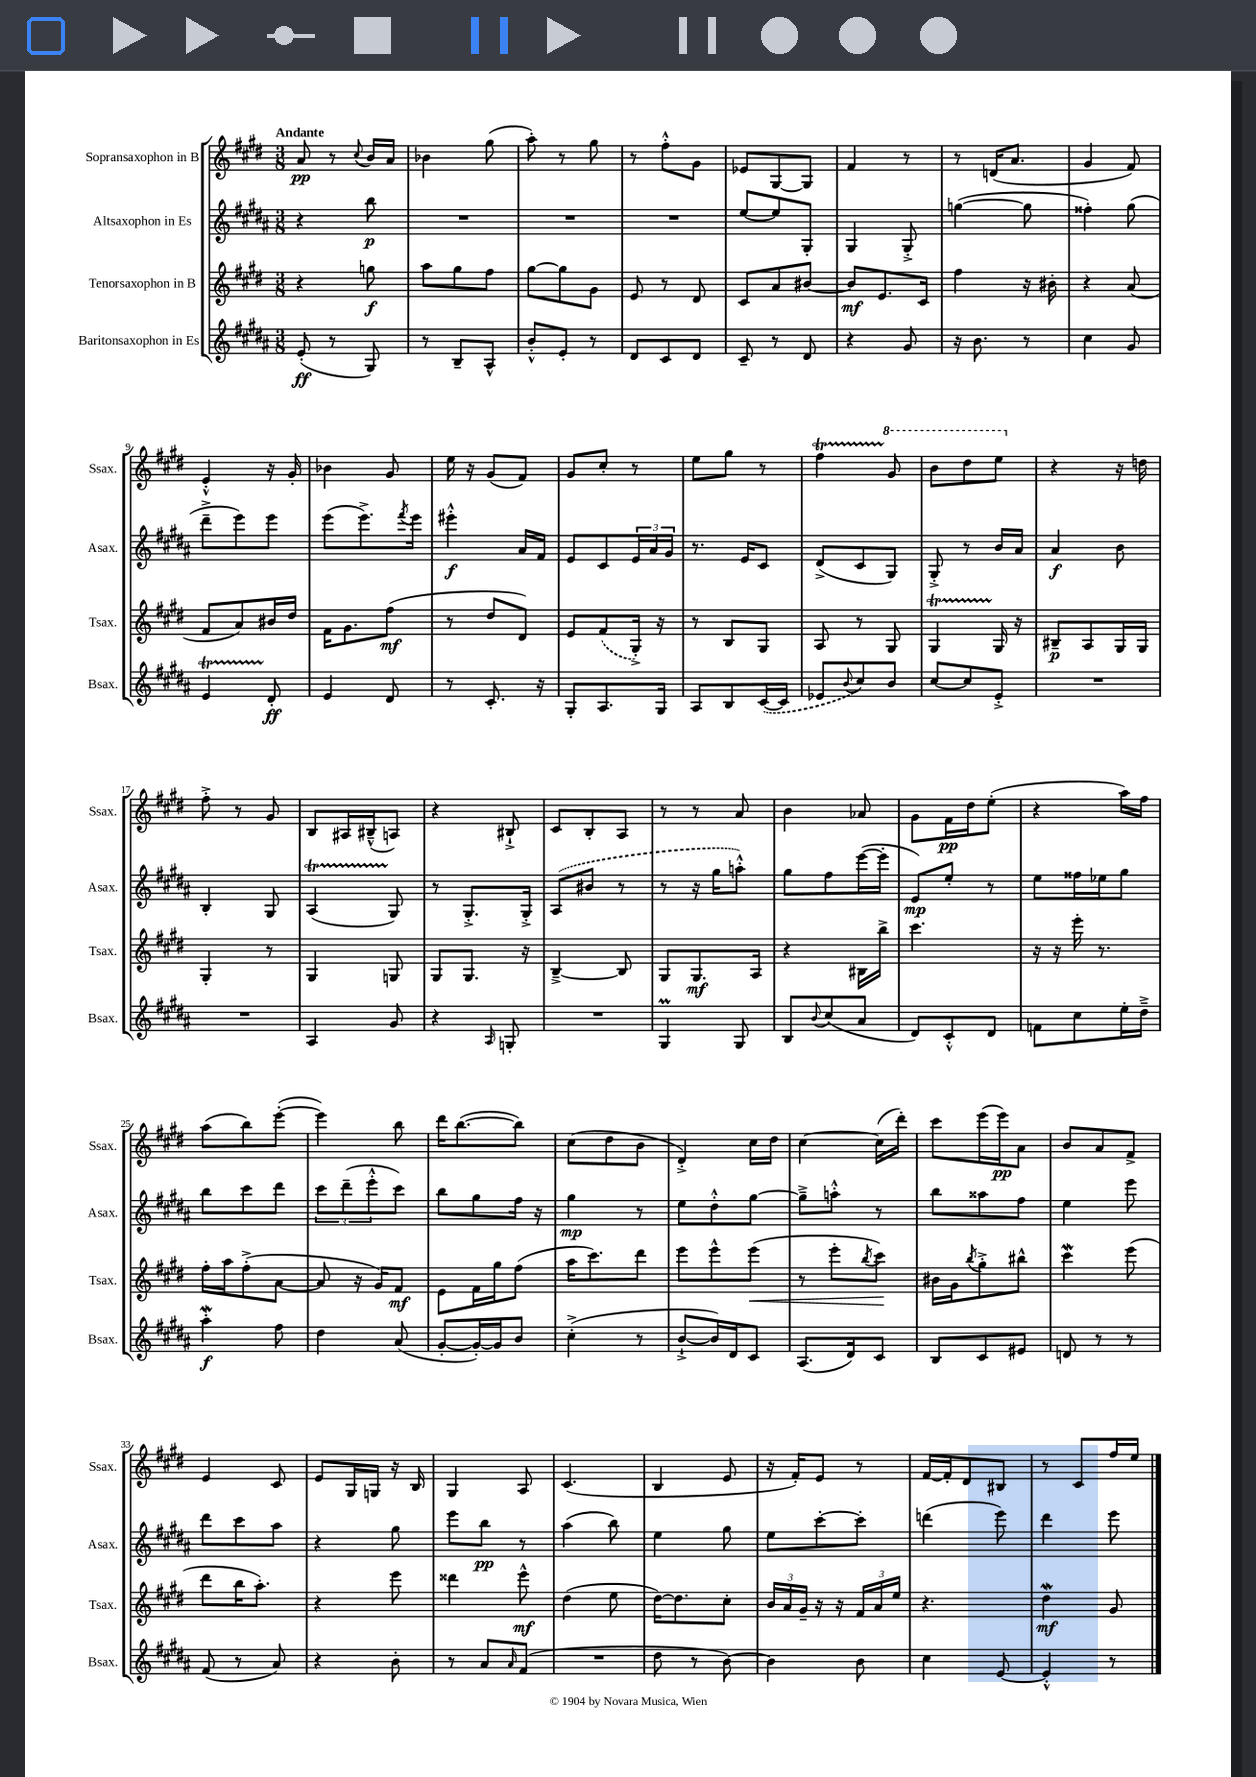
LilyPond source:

<<
\new StaffGroup <<
\new Staff = "s0" \with { instrumentName = "Sopransaxophon in B" shortInstrumentName = "Ssax." } {
    \clef treble \key e \major \numericTimeSignature \time 3/8 \tempo "Andante"
    a'8\pp r8 \appoggiatura { cis''8 } b'16 a'16 |
    bes'4 gis''8( |
    a''8-.) r8 gis''8 |
    r8 fis''8-.-^ gis'8 |
    ees'8 gis8~ gis8 |
    fis'4 r8 |
    r8 d'16( a'8. |
    gis'4 fis'8) |
    e'4-.-^ r16 gis'16-. |
    bes'4 gis'8 |
    e''16 r16 gis'8( fis'8) |
    gis'8 cis''8-. r8 |
    e''8 gis''8 r8 |
    fis''4\startTrillSpan \ottava #1 gis''8\stopTrillSpan |
    b''8 dis'''8 e'''8 \ottava #0 |
    r4 r16 d''16 |
    fis''8-.-> r8 gis'8 |
    b8 ais16 bis16---^( a8) |
    r4 bis8-!-> |
    cis'8 b8-. a8 |
    r8 r8 a'8 |
    b'4 aes'8 |
    gis'8 fis'16\pp dis''16 e''8-.( |
    r4 a''16) fis''16 |
    a''8( b''8) e'''8~-.( |
    e'''4) b''8 |
    dis'''16 b''8.~( b''8) |
    cis''8( dis''8 b'8 |
    dis'4-.->) cis''16 dis''16 |
    cis''4~ cis''16( dis'''16-.) |
    cis'''8 e'''16( e'''16\pp) a'8 |
    b'8 a'8 fis'8-> |
    e'4 cis'8 |
    e'8 gis16 g16 r16 b16 |
    gis4 a8 |
    cis'4.( |
    b4 e'8 |
    r16 fis'16-.) e'8 r8 |
    fis'16~ fis'16-. dis'8 bis8 |
    r8 cis'8 fis''16 e''16 \bar "|." |
}
\new Staff = "s1" \with { instrumentName = "Altsaxophon in Es" shortInstrumentName = "Asax." } {
    \clef treble \key b \major \numericTimeSignature \time 3/8
    r4 b''8\p |
    R4. |
    R4. |
    R4. |
    e''8~ e''8 gis8-. |
    gis4 gis8-.-> |
    g''4~( g''8 |
    fisis''4-.) gis''8( |
    dis'''8---> e'''8) e'''8 |
    e'''8( e'''8.->) \acciaccatura { fis'''8 } e'''16 |
    eis'''4-.-^\f ais'16 fis'16 |
    e'8 cis'8 \tuplet 3/2 { e'16 ais'16 gis'16 } |
    r8. e'16 cis'8 |
    dis'8->( cis'8 gis8) |
    gis8-.-> r8 b'16 ais'16 |
    ais'4\f b'8 |
    b4-. gis8 |
    ais4\startTrillSpan( gis8\stopTrillSpan) |
    r8 gis8.-.-> gis16-.-> |
    \once \slurDashed ais8( bis'8 r8 |
    r8 r16 gis''16 a''8-.-^) |
    gis''8 fis''8 e'''16~( e'''16-. |
    e'8\mp) e''8-. r8 |
    e''8 fisis''16 ees''16 gis''8 |
    b''8 cis'''8 dis'''8 |
    \tuplet 3/2 { cis'''8 dis'''8--( e'''8-.-^ } cis'''8) |
    b''8 gis''8 fis''16 r16 |
    gis''4\mp r8 |
    e''8 dis''8-.-^ gis''8~ |
    gis''8---> a''8-.-^ r8 |
    b''8 aisis''8 fis''8 |
    e''4 e'''8 |
    dis'''8 cis'''8 ais''8 |
    r4 gis''8 |
    e'''8 b''8\pp r8 |
    ais''4( b''8) |
    e''4 gis''8 |
    e''8 cis'''8~-. cis'''8-. |
    d'''4( e'''8) |
    dis'''4 e'''8 \bar "|." |
}
\new Staff = "s2" \with { instrumentName = "Tenorsaxophon in B" shortInstrumentName = "Tsax." } {
    \clef treble \key e \major \numericTimeSignature \time 3/8
    r4 g''8\f |
    a''8 gis''8 fis''8 |
    gis''8~ gis''8 gis'8 |
    e'8 r8 dis'8 |
    cis'8 a'8 bis'8~ |
    bis'8\mf e'8. cis'16 |
    fis''4 r16 bis'16-. |
    r4 a'8( |
    fis'8 a'8) bis'16 dis''16 |
    fis'16 gis'8. fis''8\mf( |
    r8 dis''8 dis'8) |
    e'8 \once \slurDashed fis'8( gis16-.->) r16 |
    r8 b8 gis8 |
    a8 r8 gis8 |
    gis4\startTrillSpan gis16\stopTrillSpan r16 |
    bis8--\p a8 gis16 gis16 |
    gis4-. r8 |
    gis4 g8 |
    gis8 gis8. r16 |
    b4~---> b8 |
    gis8 gis8.\mf a16 |
    r4 bis16 b''16-> |
    cis'''4. |
    r16 r16 e'''16-. r8. |
    fis''16-. a''16 fis''8-.->( a'8~ |
    a'8 r16 gis'16) fis'8\mf |
    e'8 fis'16 gis''16 fis''8( |
    a''16 cis'''8.) dis'''8 |
    e'''8 e'''8-^ e'''8\<( |
    r8 e'''8-. \acciaccatura { b''8 } cis'''8\!) |
    bis'16 gis'16 \acciaccatura { b''8 } gis''8-.-> bis''8-^ |
    cis'''4\mordent e'''8( |
    dis'''8 b''16 a''8.-.) |
    r4 e'''8 |
    disis'''4 e'''8-^\mf |
    dis''4( e''8 |
    dis''16~) dis''8. cis''8-. |
    \tuplet 3/2 { b'16 a'16 gis'16-- } r16 r16 \tuplet 3/2 { fis'16 a'16 e''16 } |
    r4. |
    dis''4\mordent\mf gis'8 \bar "|." |
}
\new Staff = "s3" \with { instrumentName = "Baritonsaxophon in Es" shortInstrumentName = "Bsax." } {
    \clef treble \key b \major \numericTimeSignature \time 3/8
    e'8-.\ff( r8 gis8) |
    r8 b8-- ais8-^ |
    b'8-.-^ e'8-. r8 |
    dis'8 cis'8 dis'8 |
    cis'8-- r8 dis'8 |
    r4 gis'8 |
    r16 b'8. r8 |
    cis''4 gis'8 |
    e'4\startTrillSpan dis'8-.\stopTrillSpan\ff |
    e'4 dis'8 |
    r8 cis'8.-. r16 |
    gis8-. ais8. gis16 |
    ais8 b8 \once \slurDashed cis'16~( cis'16 |
    ees'8 \appoggiatura { b'8 } cis''8) b'8 |
    cis''8~ cis''8 e'8-.-> |
    R4. |
    R4. |
    ais4 gis'8 |
    r4 \grace { ais16 } g8-. |
    R4. |
    gis4\prall gis8 |
    b8 \appoggiatura { b'8 } cis''8( ais'8 |
    dis'8) cis'8-.-^ dis'8 |
    f'8 cis''8 e''16-. dis''16---> |
    ais''4-.\mordent\f fis''8 |
    dis''4 ais'8( |
    gis'8~-. gis'16~-.) gis'16 b'8 |
    cis''4-.->( r8 |
    b'8~-!-> b'16) dis'16 cis'8 |
    ais8.( dis'16) cis'8 |
    b8 cis'8 eis'8 |
    d'8 r8 r8 |
    fis'8( r8 ais'8) |
    r4 b'8-. |
    r8 ais'8 \grace { ais'16 } fis'8( |
    R4. |
    dis''8 r8 b'8~) |
    b'4 b'8 |
    cis''4 e'8~ |
    e'4-.-^ r8 \bar "|." |
}
>>
>>
